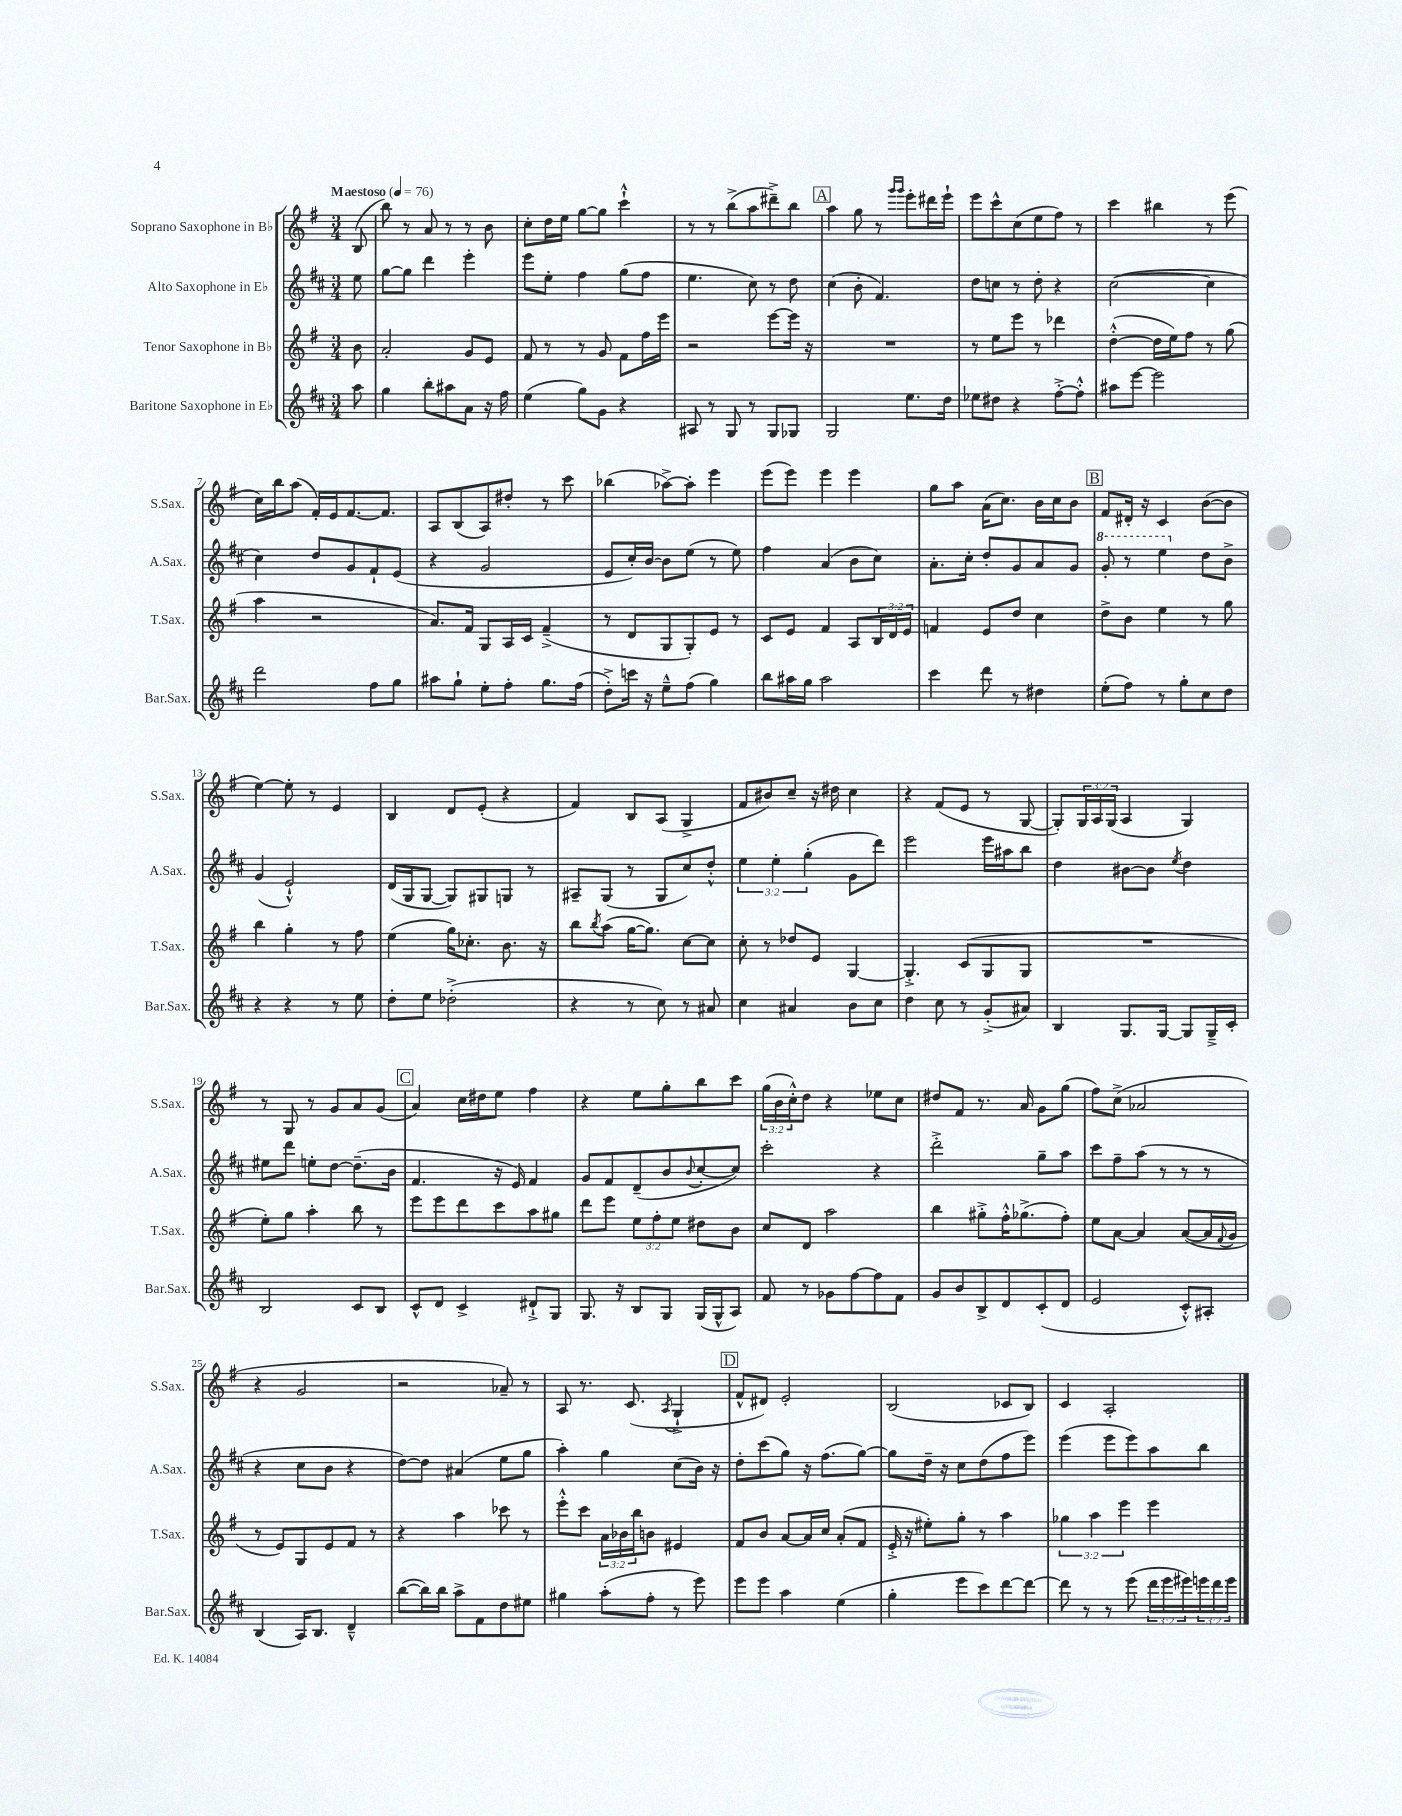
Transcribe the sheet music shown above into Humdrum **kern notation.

**kern	**kern	**kern	**kern
*staff4	*staff3	*staff2	*staff1
*clefG2	*clefG2	*clefG2	*clefG2
*k[f#c#]	*k[f#]	*k[f#c#]	*k[f#]
*M3/4	*M3/4	*M3/4	*M3/4
*MM76	*MM76	*MM76	*MM76
8aa	8b	8ee	(8B
=	=	=	=
4gg	2a'	[8gg	8bb)
.	.	8gg]	8r
8bb'	.	4ddd	8a
8aa#	.	.	8r
8a	8g	4eee'	8r
16r	8e	.	8b
16ff#	.	.	.
=	=	=	=
(4ee	8f#	8eee	8cc'
.	8r	8ee'	16dd
.	.	.	16ee
8gg)	8r	4ff#	[8gg
8g	8g	.	8gg]
4r	8f#	(8gg	4ccc`^^
.	16ff#	8ff#	.
.	16eee	.	.
=	=	=	=
8A#	2r	4.ee	8r
8r	.	.	8r
8G	.	.	(8bb^
8r	.	8cc#)	8aa
8G	[8eee	8r	8ddd#~^)
8G-	16eee]	8dd	8bb
.	16r	.	.
=	=	=	=
2G	2.r	(4cc#	4aa
.	.	8b'	8gg
.	.	4.f#)	8r
.	.	.	16qqggg
.	.	.	16qqggg
8.ee	.	.	8eee'
.	.	.	16ddd#
16dd	.	.	16eee`
=	=	=	=
8ee-	8r	8dd	8eee
8dd#	8ee	8cc	8ccc^^
4r	8eee	8r	(8cc
.	8r	8dd'	8ee
[8ff#'^	4ddd-	4r	8ff#)
8ff#'^^]	.	.	8r
=	=	=	=
8aa#	([4dd'^^	([2cc#	4ccc
[8eee	.	.	.
2eee]	16dd]	.	4bb#
.	16ee)	.	.
.	8ff#	.	.
.	8r	4cc#]	8r
.	(8gg	.	(8eee
=	=	=	=
2ddd	4aa	4cc#)	16cc)
.	.	.	16bb
.	.	.	(8aa
.	2r	8dd	16f#')
.	.	.	16e
.	.	8g	[8.f#
8ff#	.	8f#`	.
.	.	.	8.f#]
8gg	.	(8e	.
=	=	=	=
8aa#	8.a)	4r	8A
8gg`	.	.	(8B
.	16f#	.	.
8ee'	8G	2g	8A)
8ff#'	16A	.	8dd#'
.	16c	.	.
8.gg	(4f#~^	.	8r
.	.	.	8ccc
(16ff#	.	.	.
=	=	=	=
8dd'^)	8r	8e	(4bb-
16ccc	8d	16cc#')	.
16r	.	[16b	.
8ee~^^	8G	8b]	[8aa-^)
(8ff#	8G')	(8ee	8aa-']
4gg)	8e	8r	4eee
.	8r	8ee)	.
=	=	=	=
8bb	8c	4ff#	(8eee
16aa#	8e	.	8eee)
16gg	.	.	.
2aa#	4f#	(4a	4eee
.	8A	8b	4eee
.	24B	8cc#)	.
.	24d	.	.
.	24e	.	.
=	=	=	=
4ccc#	4f	8.a'	8gg
.	.	.	8aa
.	.	16cc#'	.
8ddd	8e	8dd'	(16a
.	.	.	8.cc)
8r	8dd	8g	.
4dd#	4cc	8a	16b
.	.	.	16cc
.	.	8g	8b
=	=	=	=
(8ee'	8dd^	8gg'	8f#
8ff#)	8b	8r	16d#'
.	.	.	16r
8r	4ee	4eee	4c
8gg'	.	.	.
8cc#	8r	8dd	([8b
8dd	8gg	8b^	8b]
=	=	=	=
4r	4bb	(4g	[4ee)
4r	4gg'	2e`^^)	8ee']
.	.	.	8r
8r	8r	.	4e
8ee	8ff#	.	.
=	=	=	=
8dd'	(4ee	(16d	4B
.	.	16G	.
8ee	.	[8G	.
(2dd-'^	16gg)	8G])	8d
.	8.cc-'	.	.
.	.	8G#	(8e'
.	8.b	8G	4r
.	.	8r	.
.	16r	.	.
=	=	=	=
4r	8bb	8A#~	4f#)
.	8qbb	.	.
.	(8aa	(8G	.
8r	[16gg	8r	8B
.	8.gg])	.	.
8cc#)	.	8G	(8A
8r	[8cc	8cc#)	4G^
8a#	8cc]	8dd'^^	.
=	=	=	=
4cc#	8cc'	6ee	8f#
.	8r	.	8b#)
.	.	6ee'	.
4a#	8dd-	.	8cc~
.	.	(6gg'	.
.	8e	.	16r
.	.	.	16dd#
8b	[4G	8g	4cc
8cc#	.	8ddd)	.
=	=	=	=
4dd	4.G'^]	2eee	4r
8cc#	.	.	(8f#
8r	(8c	.	8e
(8g'^	8G	16eee	8r
.	.	16aa#	.
8a#)	8G	8bb	[8G
=	=	=	=
4B	2.r	4dd	8G'])
.	.	.	24G
.	.	.	24A
.	.	.	(24G
8.G	.	[8b#	4A
.	.	8b#]	.
[16G	.	.	.
.	.	8qee	.
8G]	.	4dd	4G)
16G~^	.	.	.
16c#'	.	.	.
=	=	=	=
2B	8ee')	8ee#	8r
.	8gg	8ddd	8G
.	4aa'	8ee'	8r
.	.	[8dd	8g
8c#	8bb	(8.dd~]	8a
8B	8r	.	(8g
.	.	16b	.
=	=	=	=
8c#^^	8eee	4.f#	4a)
8d	8eee	.	.
4c#^	8ddd	.	16cc
.	.	.	16dd#
.	8ccc	16r	8ee
.	.	16e)	.
8d#`^	8aa	4f#	4ff#
8G	8gg#	.	.
=	=	=	=
8.G	8ddd	8g	4r
.	8eee	8f#	.
16r	.	.	.
8B	12ee	(8d~	8ee
.	12ff#'	.	.
8G	.	8b	8gg'
.	12ee	.	.
.	.	8qqb	.
(16G	8dd#	[8cc#'	8bb
16G^^	.	.	.
8A)	8b	8cc#])	8ccc
=	=	=	=
8f#	8cc	2ccc#'	(24gg
.	.	.	24b
.	.	.	24cc'^^)
8r	8d	.	8dd
8g-	2aa	.	4r
[8ff#	.	.	.
8ff#]	.	4r	8ee-
8f#	.	.	8cc
=	=	=	=
8g	4bb	2ddd'^	8dd#
8b	.	.	8f#
8B^	8gg#'^	.	8.r
8d	16ff#'^^	.	.
.	(8.gg-^	.	16a
(8c#'	.	8gg~	8g
8d	8ff#')	8aa	(8gg
=	=	=	=
2e	8ee	8ccc#	8ff#)
.	[8a	8ff#~	(8cc^
.	4a]	(8aa	2a-
.	.	8r	.
8c#'^^)	([8a	8r	.
8A#'	16a]	8r	.
.	8qqf#	.	.
.	16g	.	.
=	=	=	=
(4B	8r	4r	4r
.	8e)	.	.
16A)	8G	8cc#	2g
8.B	.	.	.
.	8e	8b	.
4d~^^	8f#	4r	.
.	8r	.	.
=	=	=	=
([8bb	4r	[8dd)	2r
16bb])	.	8dd]	.
16bb	.	.	.
8aa^	4aa	(4a#	.
8f#	.	.	.
8dd	8ccc-	8ee	8a-~)
8ee#	8r	8gg	8r
=	=	=	=
4gg#	8eee'^^	4aa')	8A
.	8ccc	.	8.r
(8aa'	24a	4gg	.
.	24b-	.	.
.	.	.	(8.c
.	24bb	.	.
8ff#'	8b	.	.
.	.	.	8qA
8r	4e#	(8cc#	4G`^
8eee)	.	16b)	.
.	.	16r	.
=	=	=	=
8eee	8f#	8dd'	8f#^^
8eee	8b	(8ccc#	8d#)
4aa	[8a	8gg)	2e'
.	16a]	16r	.
.	16cc	(8.ff#	.
(4ee	(8a'	.	.
.	8f#	[8gg)	.
=	=	=	=
4gg'	16e'^	8gg]	(2B
.	16r	.	.
.	8ee#')	16dd~	.
.	.	16r	.
8eee	8gg'	8cc#	.
8ccc#)	8r	(8dd	.
[8ddd	4aa	8ff#	8c-
8ddd_	.	8eee)	8B)
=	=	=	=
8ddd]	6gg-	(4eee	4c
8r	.	.	.
.	6aa	.	.
8r	.	8eee	2A'
.	6eee	.	.
(8eee	.	8eee)	.
24ddd	4eee	8aa	.
24eee	.	.	.
24eee#)	.	.	.
24eee	.	8bb	.
24ddd	.	.	.
24eee	.	.	.
==	==	==	==
*-	*-	*-	*-
